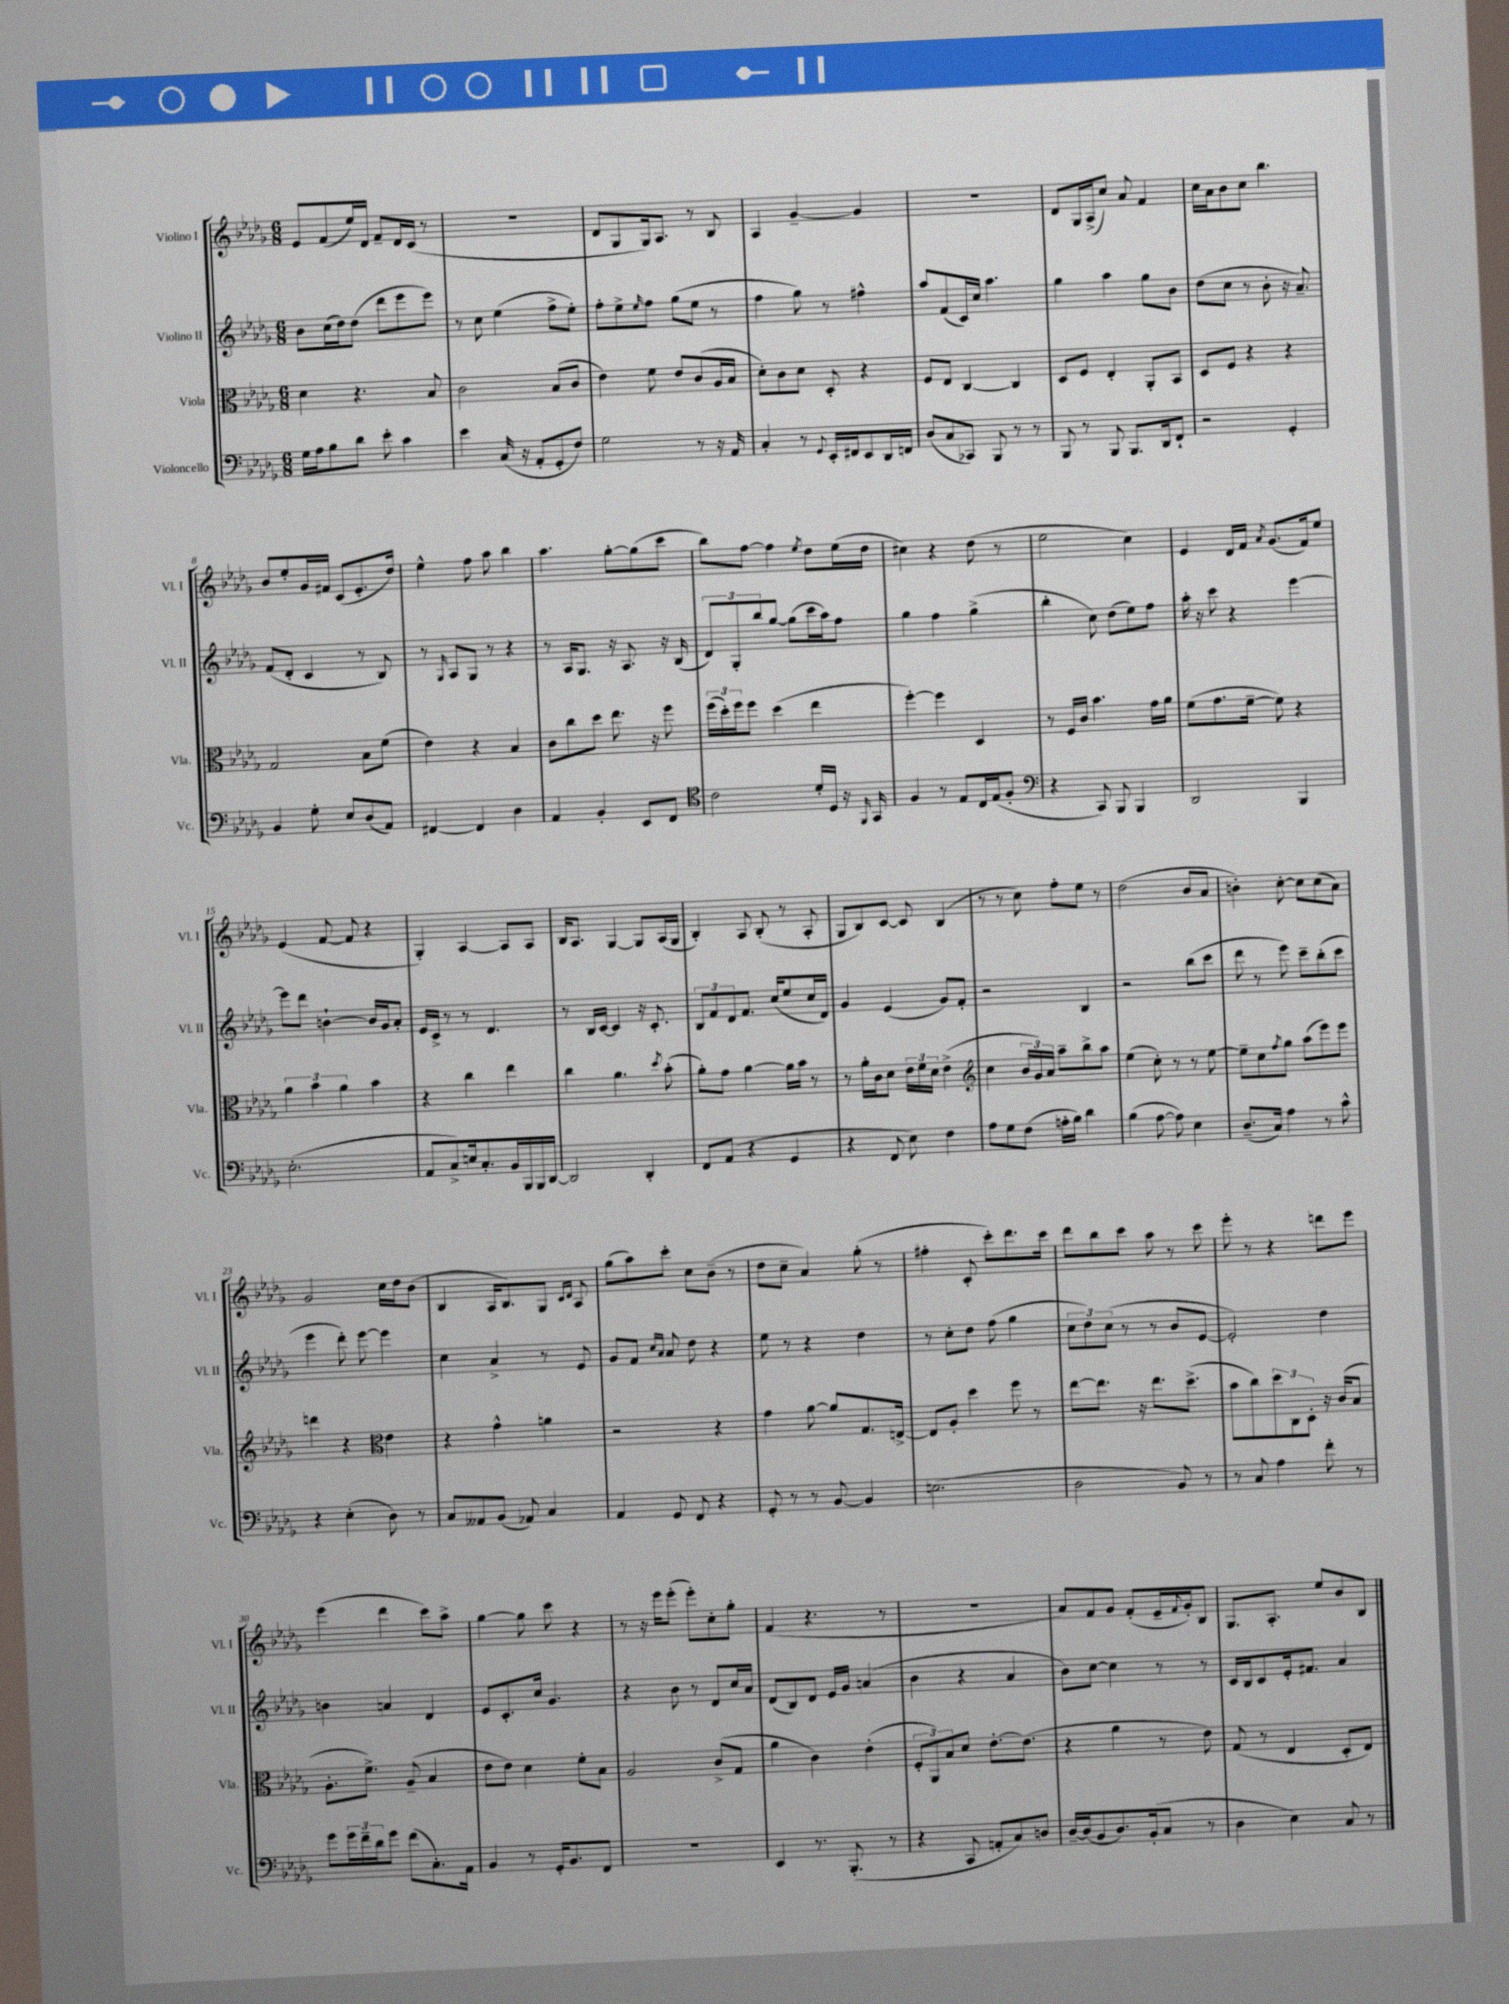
<<
\new StaffGroup <<
\new Staff = "s0" \with { instrumentName = "Violino I" shortInstrumentName = "Vl. I" } {
    \clef treble \key des \major \numericTimeSignature \time 6/8
    ees'8 f'8( ees''16) des'16 f'8-- des'16 c'16( r8 |
    R2. |
    des'8 ges8 ges16) aes8. r8 bes8 |
    aes4 ges'4~-- ges'4 |
    R2. |
    des'8 ges16 aes16->( c''8) aes'8 f'4 |
    c''16 aes'16 bes'8 c''8 bes''4. |
    bes'8 ees''8-. ges'16 fis'16 c'8( ees'8.-. des''16) |
    ees''4-^ f''8 aes''8 bes''4 |
    aes''4. ges''8~-. ges''8( c'''8 |
    bes''8) f''8~ f''4 \acciaccatura { ees''8 } des''8 ees''16( des''16 |
    cis''4) r4 des''8( r8 |
    ees''2 c''4) |
    ees'4 des'16 f'16 \acciaccatura { aes'8 } ges'8.( f'16) ees''8 |
    ees'4( f'8~ f'8 r4 |
    ges4-.) aes4~ aes8 aes8 |
    bes16 aes8. ges4~ ges8 aes16( ges16 |
    bes4-.) aes8 bes8-.( r8 aes8-. |
    ges8 bes8) c'8~ c'8 bes4( |
    r8 r8 c''8) f''8-. ees''8 r8 |
    des''2( bes'8 aes'8 |
    b'4-.) c''8~-. c''8 c''8( aes'8) |
    ges'2 c''16 des''16 bes'8( |
    bes4 aes16 bes8.) ges8 \grace { c'16 des'16 } aes8 |
    ges''8( aes''8) c'''8-. c''8 bes'8--( r8 |
    des''8 c''8-- aes'4) ges''8-.( r8 |
    fis''4-. c'8-. c'''8-.) des'''8. c'''16 |
    des'''8 bes''8 c'''8 aes''8 r8 c'''8 |
    ees'''8-. r8 r4 d'''8 ees'''8 |
    ees'''4( des'''4 c'''8) aes''8-> |
    ges''4~ ges''8 c'''8 r4 |
    r8 r16 ees'''16 ees'''8-.( ees'''8-.) c''8-. ges''8-. |
    f'4( r4. r8 |
    R2. |
    aes'8) f'8 ges'8 f'8-.( ees'16-- \appoggiatura { f'8 } ges'16-.) bes8 |
    ges8. aes8.-. ees''8 bes'8 bes8 \bar "|." |
}
\new Staff = "s1" \with { instrumentName = "Violino II" shortInstrumentName = "Vl. II" } {
    \clef treble \key des \major \numericTimeSignature \time 6/8
    bes'8 c''16( des''16) des''8( des'''8 ees'''8 ees'''8) |
    r8 c''8 ees''4( f''8-> ees''8-.) |
    f''8-. ees''8-> \grace { ees''16 } f''8 ges''8( ees''8 r8 |
    f''4 ges''8) r8 fis''4-^ |
    aes''8 f'8( c'16) c''16 aes''4. |
    ges''4 aes''4 ges''8 bes'8 |
    des''8( c''8 r8 bes'8-. r16 aes'8.--) |
    f'8( des'8-. c'4 r8 bes8) |
    r8 \grace { ges16 } aes8 ges8 r8 r4 |
    r8 aes16 ges8. r16 aes8. r16 bes16( |
    \tuplet 3/2 { des'8) ges8-. bes''8 } ges''8~ ges''8( c'''16 aes''16) f''8 |
    ges''4 f''4 ges''4->( |
    bes''4-. c''8) des''8( ees''8) f''8 |
    aes''16-. r16 c'''8 r4 ees'''4~ |
    ees'''8 des'''8 b'4~-! b'16 ges'16 aes'8-. |
    ees'16 c'16-> r8 r8 des'4. |
    r8 bes16 c'16~ c'4 r16 c'8.-. |
    \tuplet 3/2 { bes8 f'8 des'8 } f'8. c''16( ees''8 c''16 des'16) |
    ges'4 ees'4( ges'8) f'8-. |
    r2 bes4 |
    r2 bes''8( c'''8 |
    des'''8 r8 ees'''8) c'''8-- bes''8-.( c'''8 |
    ees'''4 des'''8-.) ees'''8~ ees'''4 |
    c''4 aes'4-> r8 ees'8 |
    ges'8 f'8 \grace { c''16 aes'16 } aes'8 des''8 r4 |
    ees''8 r8 r4 des''4 |
    r8 c''8-. des''8 f''8( ges''4 |
    \tuplet 3/2 { c''8 des''8) c''8( } r8 r8 bes'8 ees'8~ |
    ees'2-.) des''4 |
    b'4 a'4 des'4 |
    ees'8 c'8.-. c''16 ges'4. |
    r4 bes'8 r8 des'8 c''16 aes'16 |
    des'8( bes8) des'8 ees'16 ges'16 a'4( |
    bes'4 r4 aes'4 |
    bes'8) c''8~ c''4 r8 r8 |
    c'16 bes16 c'8 ees'16-. fis'8. aes'4 \bar "|." |
}
\new Staff = "s2" \with { instrumentName = "Viola" shortInstrumentName = "Vla." } {
    \clef alto \key des \major \numericTimeSignature \time 6/8
    des'4 r4. bes8 |
    c'2 bes8( c'8 |
    ees'4) f'8 ees'8 c'8( aes16 bes16 |
    des'8-.) c'8 des'8 des8-. r4 |
    f8 ees8 c4~ c4 |
    des8 f8 ees4-. aes,8-. bes,8 |
    des8 f8 r4 r4 |
    ges2 bes8 f'8( |
    ees'4) r4 bes4 |
    c'8 c''8 des''8 ees''8. r16 f''8 |
    \tuplet 3/2 { f''16( des''16-.) f''16 } f''8 des''4( ees''4 |
    f''4~-.) f''4 des4 |
    r8 f16 c'16 bes'4. ges'16 aes'16 |
    f'8( ges'8. f'16~-- f'8) r4 |
    \tuplet 3/2 { aes'4 bes'4 aes'4 } bes'4 |
    r4 c''4 ees''4 |
    c''4 aes'4. \acciaccatura { des''8 } bes'8-.( |
    aes'8-.) ges'8 aes'4~ aes'16 bes'16 r8 |
    r8 aes'16-. c'16 des'8 \tuplet 3/2 { ees'16 f'16 des'16 } ees'4->( |
    \clef treble c''4 \tuplet 3/2 { bes'16 ges'16) aes'16 } aes''8-- bes''8-> aes''8 |
    ees''4( c''8-.) r8 r8 ees''8~ |
    ees''8-- c''8 \acciaccatura { f''8 } ges''8 aes''8( ees'''8) ees'''8 |
    d'''4 r4 \clef alto ees'4 |
    r4 ges'4-^ a'4 |
    r2 r4 |
    ges'4 aes'8~ aes'8 ges8. e16~-> |
    e8 aes8-. des''4 f''8 r8 |
    ees''8~ ees''8. r16 ees''8. des''8.->( |
    bes'8 c''8) \tuplet 3/2 { des''8 c8 des8-. } r16 c'16( bes8 |
    aes8.-. f'8.->) aes8--( bes4 |
    ees'8 ees'8) des'4 f'8-. bes8 |
    aes2 c'8->( ges8 |
    aes'4 c'4) ees'4-.( |
    \tuplet 3/2 { f8-. aes,8) bes8 } des'8 ees'8.~-. ees'8.( |
    r4 aes'4 r8 ees'8) |
    ges8( r8 ees4 des8-. ees8) \bar "|." |
}
\new Staff = "s3" \with { instrumentName = "Violoncello" shortInstrumentName = "Vc." } {
    \clef bass \key des \major \numericTimeSignature \time 6/8
    ges16 aes16 bes8 des'8 ees'8-. c'4 |
    ees'4 c16( r16 aes,8-. ges,8-. f8) |
    ges2 r8 r16 aes,16 |
    c4-. r8 \appoggiatura { ges,8 } ees,16-. fis,16 ees,8 des,16 f,16 |
    des8( c8 ces,8) bes,,8 r8 r8 |
    bes,,8 r8 bes,,8 bes,,8. des,16 f,8-! |
    r2 ges,4-. |
    bes,4 ges8-. ees8 des8( aes,8) |
    fis,4~ fis,4 des4 |
    aes,4 bes,4-. ees,8 f,8 |
    \clef tenor c'2 des'16-. des16 r16 \grace { f,16 } ges,16 |
    f4 r8 ees8 c16 ees16( f8-. |
    \clef bass r4 c,8) bes,,8 bes,,4 |
    des,2 bes,,4 |
    ees2.-.( |
    aes,8 c8->) e16 c8.-. bes,16 bes,,16 bes,,16 des,16~ |
    des,2 des,4-. |
    f,8 aes,8( r4 ges,4 |
    r4 f,8 ees8) f4 |
    aes8 ges8 f8( a16-. bes16) des'4 |
    bes4( aes8~ aes8) ees4 |
    des8.--( c16) aes4 r8 c'8-^ |
    r4 ees4-.( des8) r8 |
    c8 aeses,8 bes,8( aes,8) c4 |
    aes,4 ges,8 f,8 r4 |
    ges,8-. r8 r8 bes,8~ bes,4 |
    e2.( |
    des2 bes,8) r8 |
    r8 c8 aes4 f'8-. r8 |
    ges'8 \tuplet 3/2 { ges'16 f'16-- des'16 } ges'8 f'8( c8.-.) aes,16 |
    bes,4 r8 ges,16-. bes,8. f,8 |
    R2. |
    ees,4 r8. bes,,8.-.( r8 |
    r4 c,8 a,8-. c8) d8 |
    des16~-- des16( bes,8 des8.) bes,16-.( c8 r8 |
    des4 ees4) c8 r8 \bar "|." |
}
>>
>>
